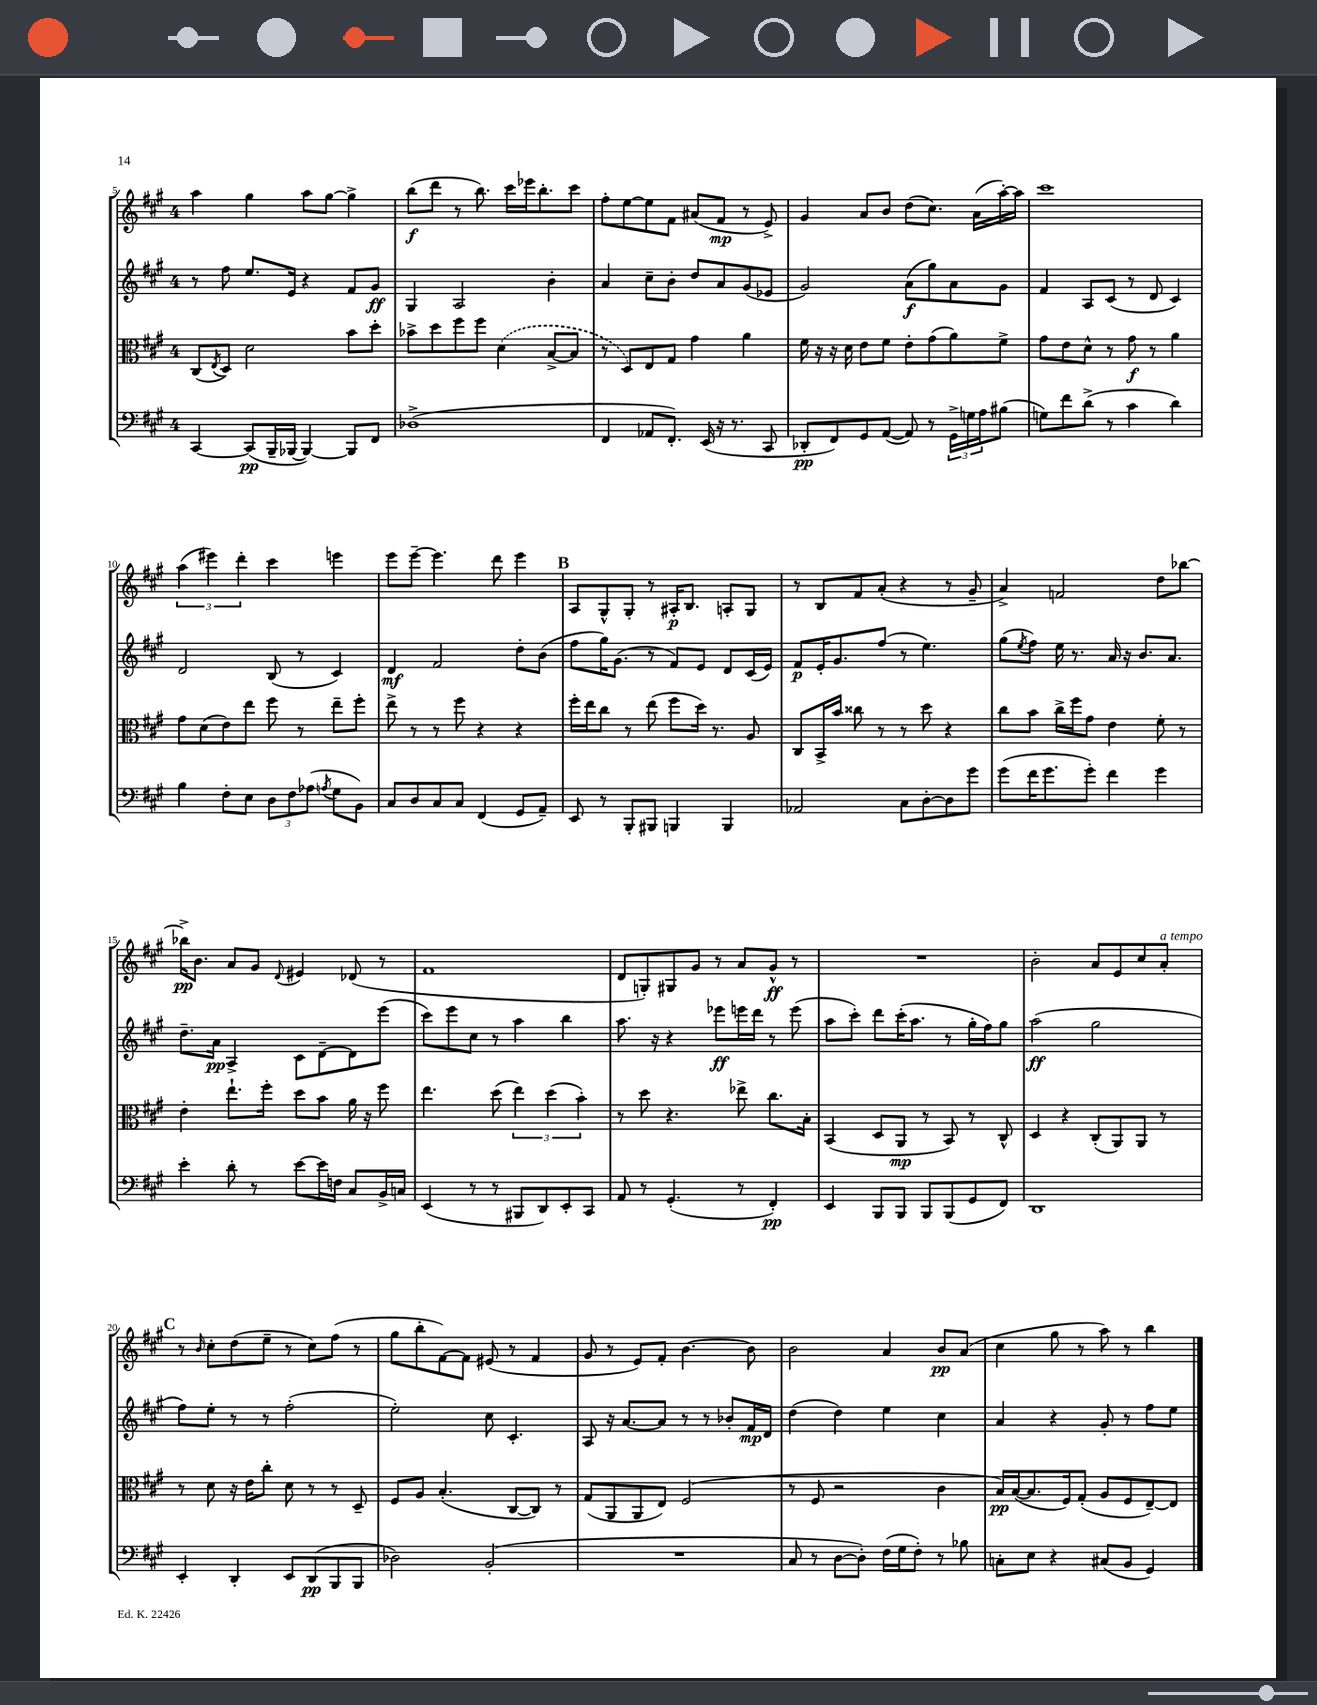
<<
\new StaffGroup <<
\new Staff = "s0" {
    \clef treble \key a \major \once \override Staff.TimeSignature.style = #'single-digit \time 4/4
    a''4 gis''4 a''8 gis''8~ gis''4-> |
    b''8\f( d'''8 r8 b''8.) cis'''16 ees'''16 b''8.-. cis'''8 |
    fis''8-. e''8~ e''8 fis'8 ais'8( fis'8\mp r8 e'8->) |
    gis'4 a'8 b'8 d''8( cis''8.) a'16( a''16~-.) a''16 |
    cis'''1 |
    \tuplet 3/2 { a''4( eis'''4) d'''4-. } cis'''4 e'''4 |
    e'''8 e'''8~-- e'''4. d'''8 e'''4 |
    \mark \markup { \bold "B" } a8 gis8-^ gis8-. r8 ais16-.\p b8. a8-. gis8 |
    r8 b8 fis'8 a'8-.( r4 r8 gis'8-- |
    a'4->) f'2 d''8 bes''8~ |
    bes''16->\pp b'8. a'8 gis'8 \appoggiatura { d'8 } eis'4 des'8( r8 |
    fis'1 |
    d'8 g8-.) gis8 gis'8 r8 a'8 gis'8-^\ff r8 |
    R1 |
    b'2-. a'8 e'8 cis''8 a'8-.^\markup { \italic "a tempo" } |
    \mark \markup { \bold "C" } r8 \grace { b'16 } cis''8-. d''8( e''8-- r8 cis''8) fis''8( r8 |
    gis''8 b''8-. fis'8~) fis'8 eis'8( r8 fis'4 |
    gis'8 r8 e'8) fis'8-. b'4.~ b'8 |
    b'2 a'4 b'8\pp a'8( |
    cis''4 gis''8 r8 a''8) r8 b''4 \bar "|." |
}
\new Staff = "s1" {
    \clef treble \key a \major \once \override Staff.TimeSignature.style = #'single-digit \time 4/4
    r8 fis''8 e''8. e'16 r4 fis'8 gis'8\ff |
    gis4 a2 b'4-. |
    a'4 cis''8-- b'8-. d''8 a'8 gis'8( ees'8 |
    gis'2) a'8\f( gis''8) a'8 gis'8 |
    fis'4 a8 cis'8( r8 d'8 cis'4) |
    d'2 b8( r8 cis'4) |
    d'4\mf fis'2 d''8-. b'8( |
    \mark \markup { \bold "B" } fis''8 gis''16) gis'8.( r8 fis'8) e'8 d'8 cis'16( e'16) |
    fis'8\p e'16-. gis'8. fis''8( r8 e''4.) |
    gis''8( \acciaccatura { e''8 } fis''8) e''16 r8. a'16 r16 b'8. a'8. |
    d''8.-- a'16\pp a4-> cis'8 d'8~-- d'8 e'''8( |
    cis'''8) e'''8 cis''8 r8 a''4 b''4 |
    a''8. r16 r4 ees'''8\ff e'''16 d'''16 r8 e'''8( |
    a''8 cis'''8-.) d'''8 cis'''16-.( a''8. r8 gis''16-. fis''16) gis''8 |
    a''2\ff( gis''2 |
    \mark \markup { \bold "C" } fis''8) e''8-. r8 r8 fis''2-.( |
    e''2-.) cis''8 cis'4.-. |
    a8 r16 a'8.~ a'8 r8 r8 bes'8-. fis'16\mp d'16 |
    d''4( d''4) e''4 cis''4 |
    a'4 r4 gis'8-. r8 fis''8 e''8 \bar "|." |
}
\new Staff = "s2" {
    \clef alto \key a \major \once \override Staff.TimeSignature.style = #'single-digit \time 4/4
    cis8( \acciaccatura { e8 } d8) d'2 b'8 d''8-. |
    bes'8-> d''8 fis''8 fis''8 \once \slurDashed d'4( b8~-> b8 |
    r8 d8) e8 gis8 gis'4 a'4 |
    fis'16 r16 r16 d'16 e'8 fis'8 e'8-. gis'8( a'8) fis'8-> |
    gis'8 e'8 d'8-^ r8 gis'8\f r8 a'4 |
    gis'8 d'8( e'8) e''8 fis''8 r8 e''8-- fis''8-. |
    e''8-> r8 r8 fis''8 r4 r4 |
    \mark \markup { \bold "B" } fis''16-. e''16 cis''8 r8 e''8( fis''8 d''16) r8. a8 |
    cis8 b,16-> b'16 cisis''8 r8 r8 d''8 r4 |
    cis''8 b'8 cis''16-> fis''16 gis'8 e'4 fis'8-. r8 |
    e'4-. e''8.-! fis''16-. d''8 b'8 a'16 r16 fis''8 |
    e''4. d''8( \tuplet 3/2 { e''4) d''4( b'4-.) } |
    r8 d''8 r4. ees''8-> cis''8. b16-. |
    b,4( d8 a,8\mp r8 b,8) r8 cis8-^ |
    d4 r4 cis8-.( a,8) a,8 r8 |
    \mark \markup { \bold "C" } r8 d'8 r16 e'16 cis''8-. d'8 r8 r8 d8-- |
    fis8 a8 b4.-.( cis8~ cis8) r8 |
    gis8( a,8 a,8 e8) fis2( |
    r8 fis8 r2 cis'4 |
    b16\pp) b16~( b8. fis16) gis8-.( a8 fis8 e8~--) e8 \bar "|." |
}
\new Staff = "s3" {
    \clef bass \key a \major \once \override Staff.TimeSignature.style = #'single-digit \time 4/4
    cis,4~ cis,8\pp( b,,16-- bes,,16~ bes,,4~) bes,,8 fis,8 |
    des1->( |
    fis,4 aes,8 fis,8.-.) e,16( r16 r8. cis,8 |
    des,8-.\pp fis,8) gis,8 a,8~( a,8) r8 \tuplet 3/2 { gis,16-> g16 a16 } bis8( |
    g8) fis'8 d'8->( r8 cis'4 d'4) |
    b4 fis8-. e8 \tuplet 3/2 { d8 fis8 aes8( } \acciaccatura { a8 } gis8 b,8) |
    cis8 d8 cis8 cis8 fis,4( gis,8 a,8--) |
    \mark \markup { \bold "B" } e,8 r8 b,,8-. bis,,8 b,,4 b,,4 |
    aes,2 cis8 d8~-. d8 gis'8 |
    gis'8( fis'16 gis'8. gis'8-.) fis'4 gis'4 |
    e'4-. d'8-. r8 e'8~ e'16 f16 cis8 b,16-> c16 |
    e,4( r8 r8 bis,,8 d,8) e,8-. cis,8 |
    a,8 r8 gis,4.-.( r8 fis,4-.\pp) |
    e,4 b,,8 b,,8 b,,8 b,,8( gis,8 fis,8) |
    d,1 |
    \mark \markup { \bold "C" } e,4-. d,4-. e,8 d,8\pp( b,,8 b,,8 |
    des2) b,2-.( |
    R1 |
    cis8 r8 d8~ d8-.) fis16( gis16 fis8-.) r8 bes8 |
    c8-. e8 r4 cis8( b,8 gis,4) \bar "|." |
}
>>
>>
\layout { \context { \Score currentBarNumber = #5 } }
